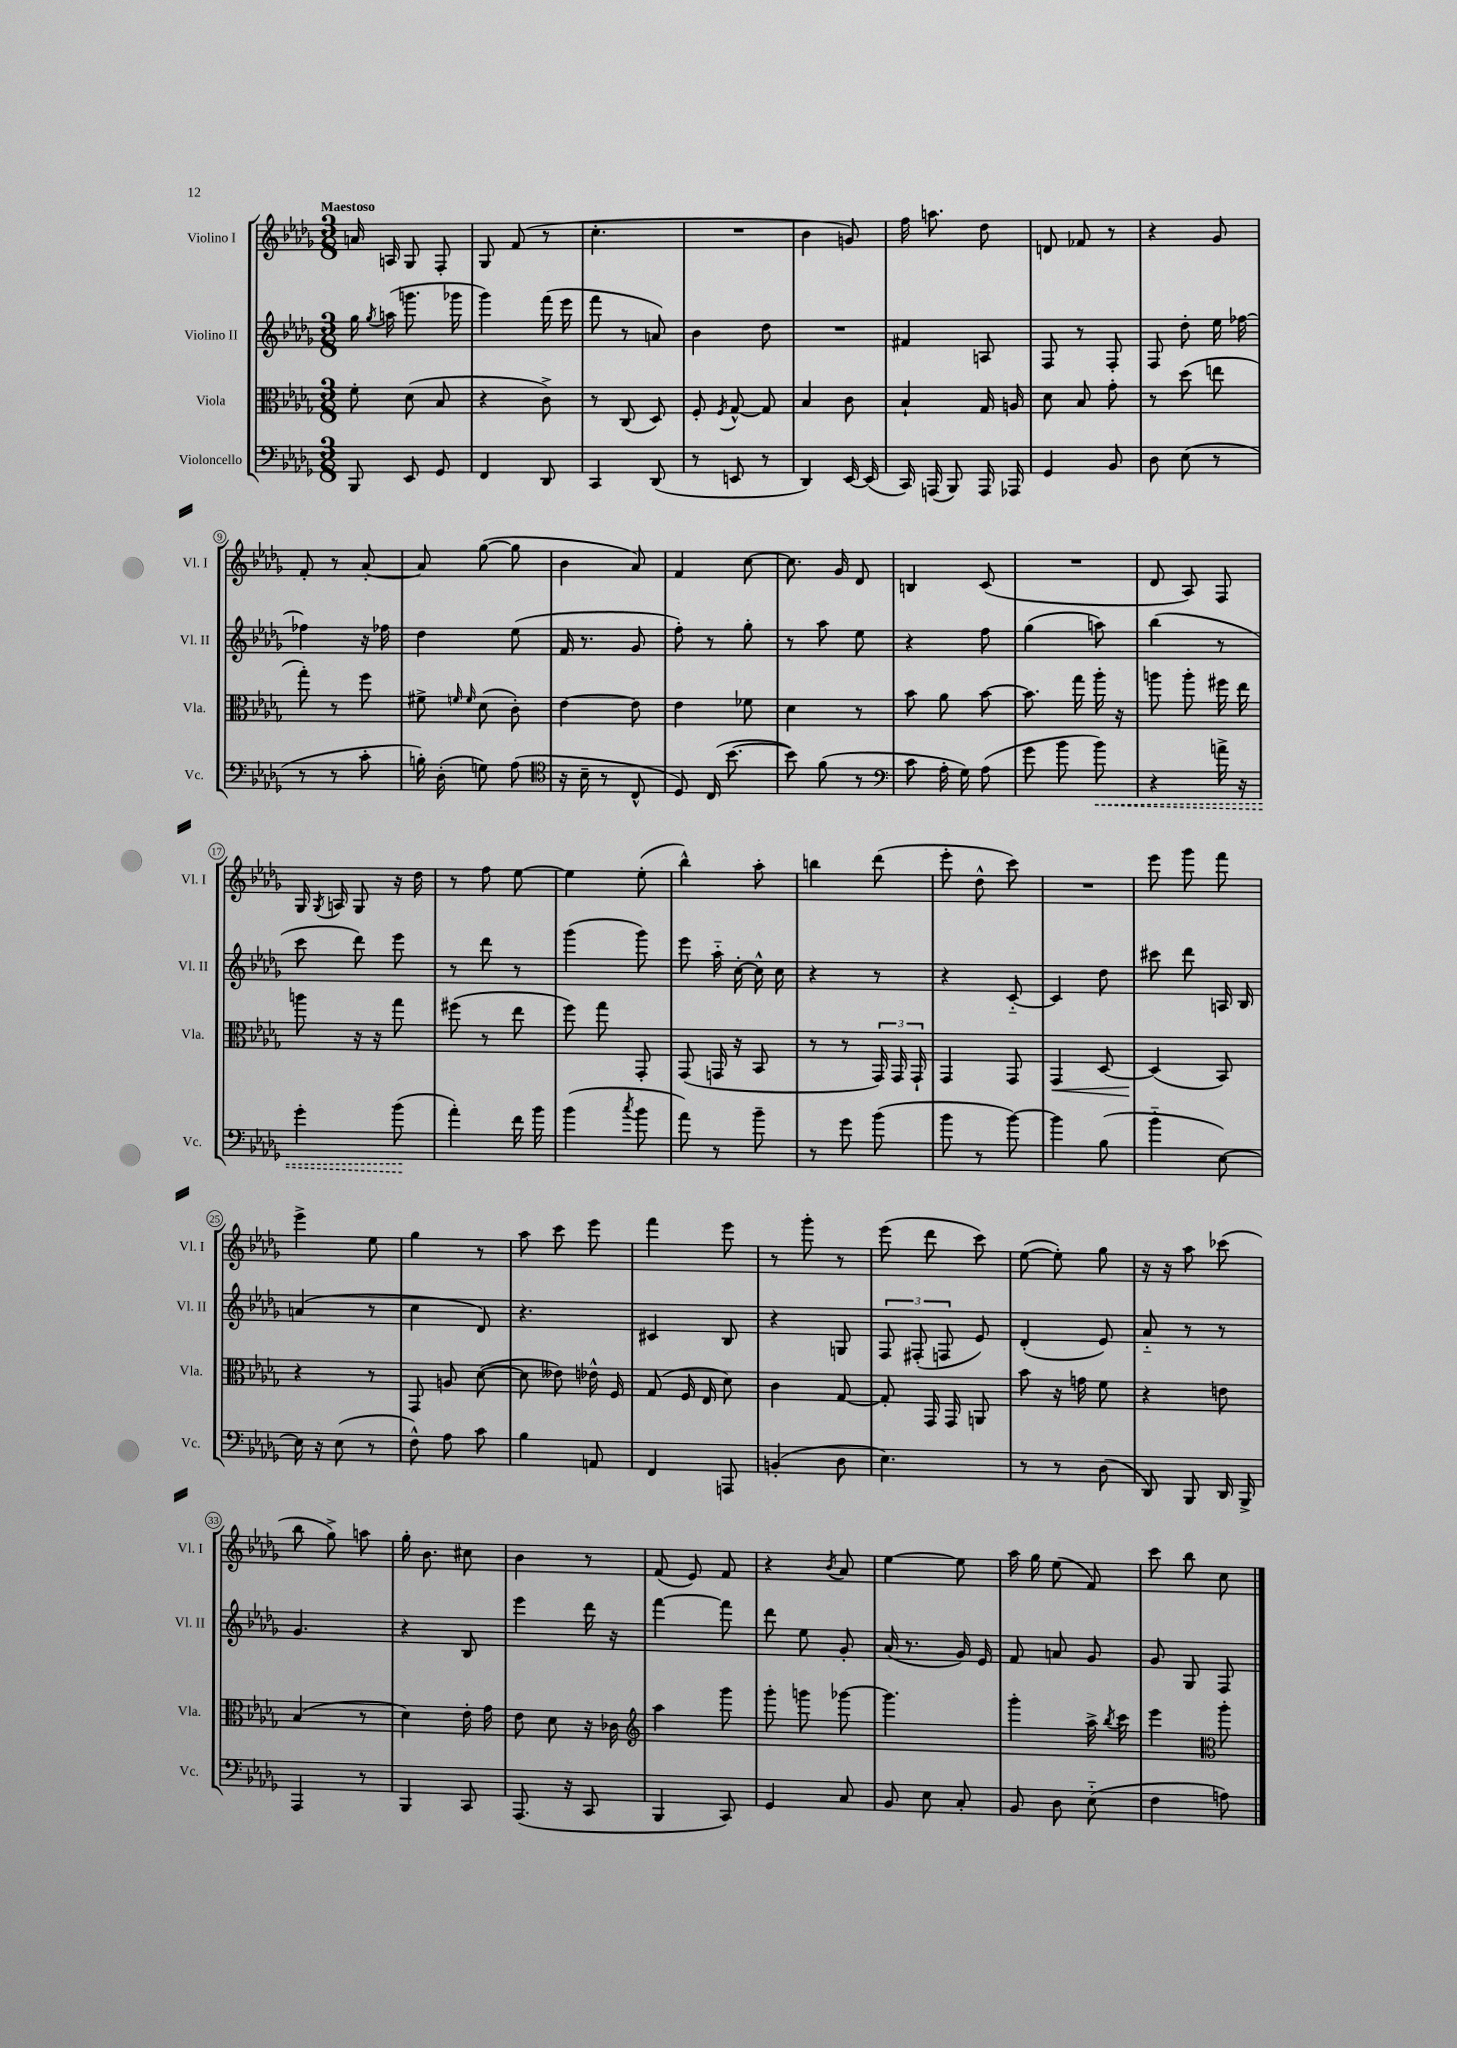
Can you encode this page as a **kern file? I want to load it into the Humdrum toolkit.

**kern	**dynam	**kern	**dynam	**kern	**kern
*part4	*part4	*part3	*part3	*part2	*part1
*staff4	*staff4	*staff3	*staff3	*staff2	*staff1
*I"Violoncello	*	*I"Viola	*	*I"Violino II	*I"Violino I
*I'Vc.	*	*I'Vla.	*	*I'Vl. II	*I'Vl. I
*clefF4	*	*clefC3	*	*clefG2	*clefG2
*k[b-e-a-d-g-]	*	*k[b-e-a-d-g-]	*	*k[b-e-a-d-g-]	*k[b-e-a-d-g-]
*M3/8	*	*M3/8	*	*M3/8	*M3/8
=1	=1	=1	=1	=1	=1
!	!	!	!	!	!LO:TX:a:B:t=Maestoso
8BBB-/	.	8f'\	.	16gg-\	16an/
.	.	.	.	8qgg-/	.
.	.	.	.	(16aan\	16An/
8EE-/	.	(8d-\	.	8.gggn\	8G-/
8GG-/	.	8B-/	.	.	8F'/
.	.	.	.	16ggg-X\	.
=2	=2	=2	=2	=2	=2
4FF/	.	4r	.	4ggg-\)	8G-/
.	.	.	.	.	(8f/
8DD-/	.	8c^\)	.	(16fff\	8r
.	.	.	.	16eee-\	.
=3	=3	=3	=3	=3	=3
4CC/	.	8r	.	8fff\	4.cc'\
.	.	(8C/	.	8r	.
(8DD-/	.	8D-/)	.	8an/)	.
=4	=4	=4	=4	=4	=4
8r	.	8F'/	.	4b-\	4.r
.	.	8qF/	.	.	.
8EEn/	.	[8G-^^/	.	.	.
8r	.	8G-/]	.	8dd-\	.
=5	=5	=5	=5	=5	=5
4DD-/)	.	4B-/	.	4.r	4b-\
[16EE-/	.	8c\	.	.	8gn/)
(16EE-/]	.	.	.	.	.
=6	=6	=6	=6	=6	=6
16CC/)	.	4B-`/	.	4f#X/	16ff\
(16AAAn/	.	.	.	.	8.aan\
8BBB-/)	.	.	.	.	.
16AAA/	.	16G-/	.	8An/	8dd-\
16AAA-X/	.	16An/	.	.	.
=7	=7	=7	=7	=7	=7
4GG-/	.	8d-\	.	8F/	8dn/
.	.	8B-/	.	8r	8f-X/
8BB-/	.	8g-'\	.	8F'/	8r
=8	=8	=8	=8	=8	=8
8D-\	.	8r	.	8F/	4r
(8E-\	.	(8dd-\	.	8dd-'\	.
8r	.	8een\	.	16ee-\	8g-/
.	.	.	.	[16ff-X\	.
!!LO:LB:g=z
=9	=9	=9	=9	=9	=9
8r	.	8gg-'\)	.	4ff-X\]	8f'/
8r	.	8r	.	.	8r
8c'\	.	8ff\	.	16r	[8a-'/
.	.	.	.	16ff-X\	.
=10	=10	=10	=10	=10	=10
16Bn'\)	.	8f#X^\	.	4dd-\	8a-/]
(16D-'\	.	.	.	.	.
.	.	16qqfn/	.	.	.
.	.	16qqf/	.	.	.
8Gn\)	.	(8d-\	.	.	([8gg-\
(8A-\	.	8c'\)	.	(8ee-\	8gg-\]
=11	=11	=11	=11	=11	=11
*clefC4	*	*	*	*	*
16r	.	[4e-\	.	16f/	4b-\
16B-~\	.	.	.	8.r	.
8r	.	.	.	.	.
8C^^/	.	8e-\]	.	8g-/	8a-/)
=12	=12	=12	=12	=12	=12
8D-/)	.	4e-\	.	8ff'\)	4f/
(16C/	.	.	.	8r	.
[8.b-\	.	.	.	.	.
.	.	8f-X\	.	8gg-'\	[8cc\
=13	=13	=13	=13	=13	=13
8b-\])	.	4d-\	.	8r	8.cc\]
(8f\	.	.	.	8aa-\	.
.	.	.	.	.	16g-/
8r	.	8r	.	8ee-\	8d-/
=14	=14	=14	=14	=14	=14
*clefF4	*	*	*	*	*
8c\	.	8b-\	.	4r	4Bn/
16A-'\	.	8a-\	.	.	.
16G-\)	.	.	.	.	.
(8A-\	.	[8b-\	.	8ff\	(8c/
=15	=15	=15	=15	=15	=15
8g-\	.	8.b-\]	.	(4gg-\	4.r
8b-\	.	.	.	.	.
.	.	16gg-\	.	.	.
!	!LO:HP:b	!	!	!	!
8b-\)	<	16aa-'\	.	8aan\)	.
.	.	16r	.	.	.
=16	=16	=16	=16	=16	=16
4r	.	8aan\	.	(4bb-\	8d-/
.	.	8aa'\	.	.	8A-/)
16an^\	.	16ff#X\	.	8r	8F/
16r	.	16ee-\	.	.	.
!!LO:LB:g=z
=17	=17	=17	=17	=17	=17
4g-'\	.	8aan\	.	8ccc\	16G-/
.	.	.	.	.	8qG-/
.	.	.	.	.	16An/
.	.	16r	.	8ddd-\)	8G-/
.	.	16r	.	.	.
(8b-\	.	8gg-\	.	8eee-\	16r
.	.	.	.	.	16dd-\
.	[	.	.	.	.
=18	=18	=18	=18	=18	=18
4a-'\)	.	(8ff#X\	.	8r	8r
.	.	8r	.	8ddd-\	8ff\
16f\	.	8ee-\	.	8r	[8ee-\
16b-\	.	.	.	.	.
=19	=19	=19	=19	=19	=19
(4b-\	.	8ff\)	.	(4ggg-\	4ee-\]
.	.	8gg-\	.	.	.
8qcc/	.	.	.	.	.
8b-\	.	8GG-'/	.	8ggg-\)	(8ee-'\
=20	=20	=20	=20	=20	=20
8a-\)	.	(8GG-/	.	8eee-\	4bb-^^\)
8r	.	16GGn/	.	16aa-\	.
.	.	16r	.	[16cc'\	.
8b-~\	.	8BB-/	.	16cc^^\]	8aa-'\
.	.	.	.	16cc\	.
=21	=21	=21	=21	=21	=21
8r	.	8r	.	4r	4bbn\
8g-\	.	8r	.	.	.
(8b-\	.	24GG-/)	.	8r	(8ddd-\
.	.	24GG-/	.	.	.
.	.	24GG-`/	.	.	.
=22	=22	=22	=22	=22	=22
8b-\	.	4GG-/	.	4r	8eee-'\
8r	.	.	.	.	8dd-^^\
[8b-\)	.	8GG-/	.	[8c/	8ccc\)
=23	=23	=23	=23	=23	=23
!	!	!	!LO:HP:b	!	!
4b-\]	.	4GG-/	<	4c/]	4.r
(8B-\	.	[8D-/	.	8dd-\	.
=24	=24	=24	=24	=24	=24
4b-\	.	(4D-/]	.	8ccc#X\	8eee-\
.	.	.	.	8ddd-\	8ggg-\
[8E-\)	.	8BB-/)	[	16An/	8fff\
.	.	.	.	16B-/	.
!!LO:LB:g=z
=25	=25	=25	=25	=25	=25
16E-\]	.	4r	.	(4an/	4eee-^\
16r	.	.	.	.	.
(8E-\	.	.	.	.	.
8r	.	8r	.	8r	8ee-\
=26	=26	=26	=26	=26	=26
8F^^\)	.	8GG-/	.	4cc\	4gg-\
8A-\	.	8An/	.	.	.
8c\	.	([8d-\	.	8d-/)	8r
=27	=27	=27	=27	=27	=27
4B-\	.	8d-\]	.	4.r	8aa-\
.	.	8e--X\)	.	.	8ccc\
8AAn/	.	16e-X^^\	.	.	8eee-\
.	.	16F/	.	.	.
=28	=28	=28	=28	=28	=28
4FF/	.	(8G-/	.	4c#X/	4fff\
.	.	16F/	.	.	.
.	.	16E-/	.	.	.
8AAAn/	.	8d-\)	.	8B-/	8eee-\
=29	=29	=29	=29	=29	=29
(4BBn'/	.	4c\	.	4r	8r
.	.	.	.	.	8ggg-'\
8D-\	.	[8G-/	.	8Gn/	8r
=30	=30	=30	=30	=30	=30
4.E-\)	.	8G-'/]	.	12F/	(8eee-\
.	.	.	.	(12F#X'/	.
.	.	16GG-/	.	.	8ddd-\
.	.	.	.	12Fn/	.
.	.	16GG-/	.	.	.
.	.	8AAn/	.	8e-/)	8ccc\)
=31	=31	=31	=31	=31	=31
8r	.	8b-\	.	(4d-'/	([8ee-\
8r	.	16r	.	.	8ee-'\])
.	.	16gn\	.	.	.
(8D-\	.	8f\	.	8e-/)	8gg-\
=32	=32	=32	=32	=32	=32
8DD-/)	.	4r	.	8a-/	16r
.	.	.	.	.	16r
8BBB-/	.	.	.	8r	8aa-\
16DD-/	.	8en\	.	8r	(8ccc-X\
16BBB-^/	.	.	.	.	.
!!LO:LB:g=z
=33	=33	=33	=33	=33	=33
4AAA-/	.	(4B-/	.	4.g-/	8bb-\
.	.	.	.	.	8gg-^\)
8r	.	8r	.	.	8aan\
=34	=34	=34	=34	=34	=34
4BBB-/	.	4d-\)	.	4r	16gg-'\
.	.	.	.	.	8.b-\
8CC/	.	16e-'\	.	8B-/	8cc#X\
.	.	16g-\	.	.	.
=35	=35	=35	=35	=35	=35
(8.AAA-/	.	8e-\	.	4eee-\	4b-\
.	.	8d-\	.	.	.
16r	.	.	.	.	.
8CC/	.	16r	.	16ddd-\	8r
.	.	16c-X\	.	16r	.
=36	=36	=36	=36	=36	=36
*	*	*clefG2	*	*	*
4BBB-/	.	4aa-\	.	[4fff\	(8f/
.	.	.	.	.	8e-/)
8CC/)	.	8ggg-\	.	8fff\]	8f/
=37	=37	=37	=37	=37	=37
4GG-/	.	8ggg-'\	.	8ddd-\	4r
.	.	8gggn\	.	8ee-\	.
.	.	.	.	.	8qb-/
8C/	.	[8ggg-X\	.	8g-'/	8a-/
=38	=38	=38	=38	=38	=38
8BB-/	.	4.ggg-\]	.	(16a-/	[4ee-\
.	.	.	.	8.r	.
8E-\	.	.	.	.	.
8C'/	.	.	.	16g-/)	8ee-\]
.	.	.	.	16e-/	.
=39	=39	=39	=39	=39	=39
8BB-/	.	4ggg-'\	.	8f/	16aa-\
.	.	.	.	.	16gg-\
8D-\	.	.	.	8an/	(8ee-\
(8E-\	.	16aa-^\	.	8g-/	8f/)
.	.	8qbb-/	.	.	.
.	.	16ccc\	.	.	.
=40	=40	=40	=40	=40	=40
4F\	.	4eee-\	.	8g-/	8ccc\
.	.	.	.	8G-/	8bb-\
*	*	*clefC3	*	*	*
8An\)	.	8aa-'\	.	8F/	8cc\
==	==	==	==	==	==
*-	*-	*-	*-	*-	*-
